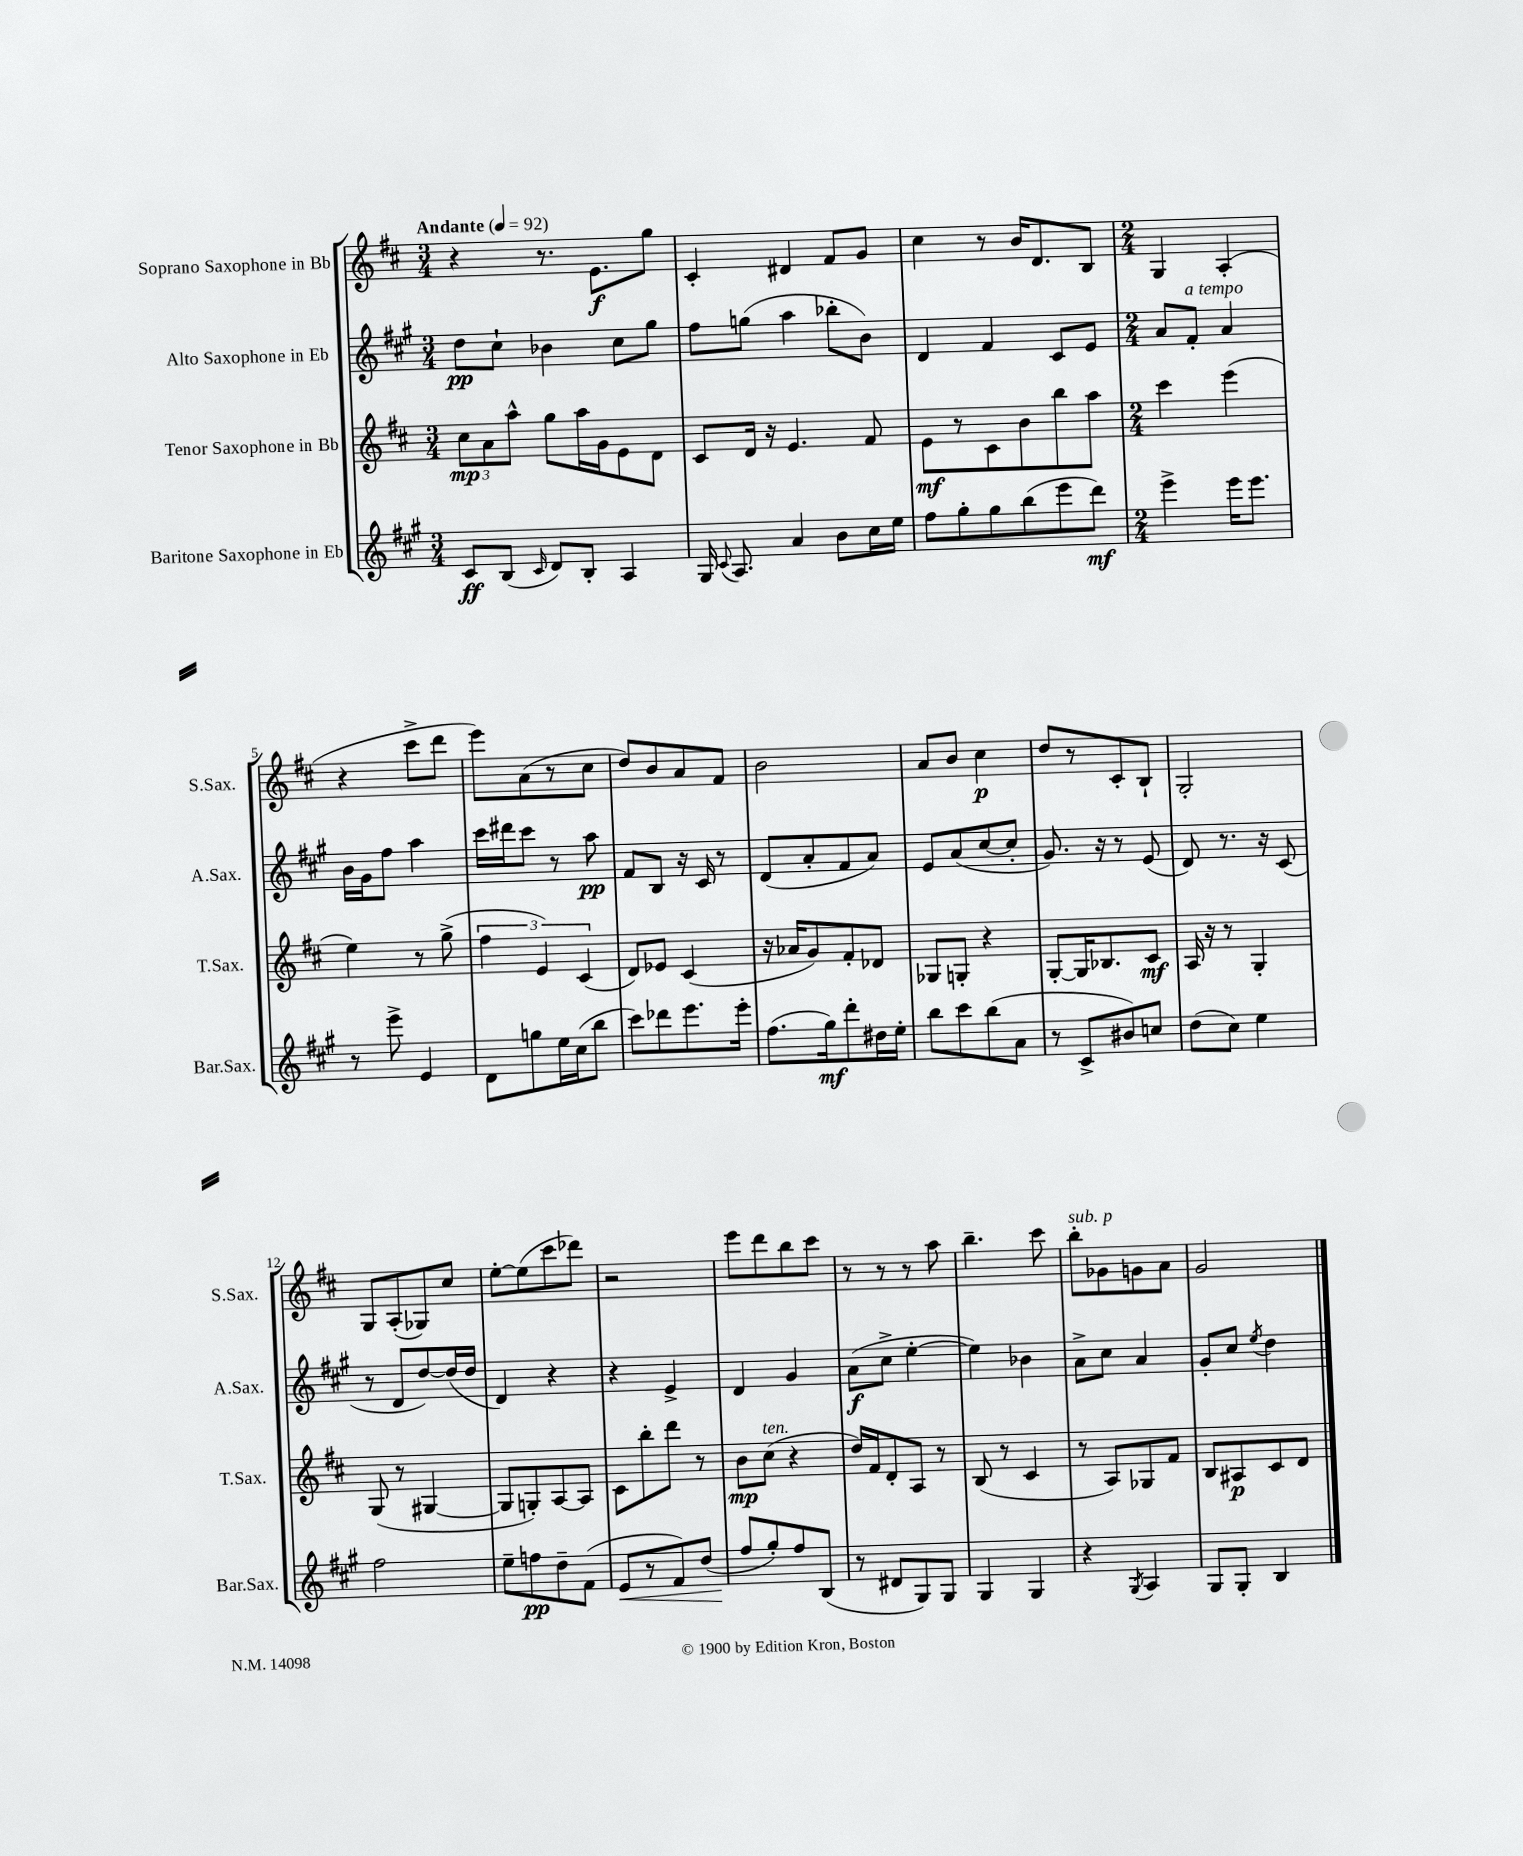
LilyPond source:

<<
\new StaffGroup <<
\new Staff = "s0" \with { instrumentName = "Soprano Saxophone in Bb" shortInstrumentName = "S.Sax." } {
    \clef treble \key d \major \numericTimeSignature \time 3/4 \tempo "Andante" 4 = 92
    \autoBeamOff r4 r8. e'8.[\f g''8] |
    cis'4-. dis'4 fis'8[ g'8] |
    cis''4 r8 b'16[ d'8. b8] |
    \numericTimeSignature \time 2/4 g4 a4-.( |
    r4 cis'''8[-> d'''8] |
    e'''8[) a'8( r8 cis''8] |
    d''8[) b'8 a'8 fis'8] |
    b'2 |
    a'8[ b'8] cis''4\p |
    d''8[ r8 cis'8-. b8]-! |
    g2-. |
    g8[ a8-.( ges8) cis''8] |
    e''8[~-. e''8( cis'''8 des'''8]) |
    r2 |
    e'''8[ d'''8 b''8 cis'''8] |
    r8 r8 r8 a''8 |
    b''4.-- cis'''8 |
    b''8[-.^\markup { \italic "sub. p" } ges'8 g'8 a'8] |
    g'2 \bar "|." |
}
\new Staff = "s1" \with { instrumentName = "Alto Saxophone in Eb" shortInstrumentName = "A.Sax." } {
    \clef treble \key a \major \numericTimeSignature \time 3/4
    \autoBeamOff d''8[\pp cis''8]-! bes'4 cis''8[ gis''8] |
    fis''8[ g''8]( a''4 bes''8[-. b'8]) |
    d'4 fis'4 cis'8[ e'8] |
    \numericTimeSignature \time 2/4 a'8[ fis'8]-.^\markup { \italic "a tempo" } a'4 |
    b'16[ gis'16 fis''8] a''4 |
    cis'''16[ dis'''16 cis'''8] r8 a''8\pp |
    fis'8[ b8] r16 cis'16 r8 |
    d'8[( a'8-. fis'8 a'8]) |
    e'8[ a'8( cis''8~ cis''8]-. |
    gis'8.) r16 r8 e'8( |
    d'8) r8. r16 cis'8( |
    r8 d'8[ d''8~) d''16( d''16] |
    d'4) r4 |
    r4 e'4-> |
    d'4 gis'4 |
    a'8[\f( cis''8]-> e''4~-. |
    e''4) bes'4 |
    a'8[-> cis''8] a'4 |
    gis'8[-. cis''8] \acciaccatura { e''8 } d''4 \bar "|." |
}
\new Staff = "s2" \with { instrumentName = "Tenor Saxophone in Bb" shortInstrumentName = "T.Sax." } {
    \clef treble \key d \major \numericTimeSignature \time 3/4
    \autoBeamOff \tuplet 3/2 { cis''8[\mp a'8 a''8]-^ } g''8[ a''16 g'16 e'8 d'8] |
    cis'8[ d'16] r16 e'4. fis'8 |
    e'8[\mf r8 cis'8 b'8 b''8 a''8] |
    \numericTimeSignature \time 2/4 cis'''4 e'''4( |
    e''4) r8 g''8->( |
    \tuplet 3/2 { fis''4 e'4) cis'4( } |
    d'8[) ees'8] cis'4( |
    r16 aes'16[ g'8) fis'8-. des'8] |
    ges8[ g8]-. r4 |
    g8[~-. g16 bes8. cis'8]\mf |
    a16 r16 r8 g4-. |
    g8( r8 gis4~ |
    gis8[ g8-.) a8~ a8] |
    cis'8[ b''8-. d'''8] r8 |
    b'8[\mp cis''8]^\markup { \italic "ten." }( r4 |
    d''16[) fis'16 d'8-. a8] r8 |
    b8( r8 cis'4 |
    r8 a8[) ges8 fis'8] |
    b8[ ais8\p cis'8 d'8] \bar "|." |
}
\new Staff = "s3" \with { instrumentName = "Baritone Saxophone in Eb" shortInstrumentName = "Bar.Sax." } {
    \clef treble \key a \major \numericTimeSignature \time 3/4
    \autoBeamOff cis'8[\ff b8]( \grace { cis'16 } d'8[) b8]-. a4 |
    gis16 \appoggiatura { cis'8 } a8. a'4 b'8[ cis''16 e''16] |
    fis''8[ gis''8-. gis''8 b''8( e'''8 d'''8]\mf) |
    \numericTimeSignature \time 2/4 e'''4-> e'''16[ e'''8.] |
    r8 e'''8-> e'4 |
    d'8[ g''8 e''16 cis''16( b''8] |
    cis'''8[) des'''8 e'''8. e'''16]-. |
    fis''8.[( gis''16\mf) d'''8-. dis''16 e''16]-. |
    b''8[ cis'''8 b''8( a'8] |
    r8 cis'8[-> bis'8) c''8] |
    d''8[( cis''8]) e''4 |
    fis''2 |
    e''8[-- f''8\pp d''8-- fis'8]( |
    e'8[\< r8 fis'8) d''8]( |
    fis''8[\! gis''8-.) fis''8 b8]( |
    r8 dis'8[ gis8) gis8] |
    gis4 gis4 |
    r4 \acciaccatura { gis8 } a4 |
    gis8[ gis8]-. b4 \bar "|." |
}
>>
>>
